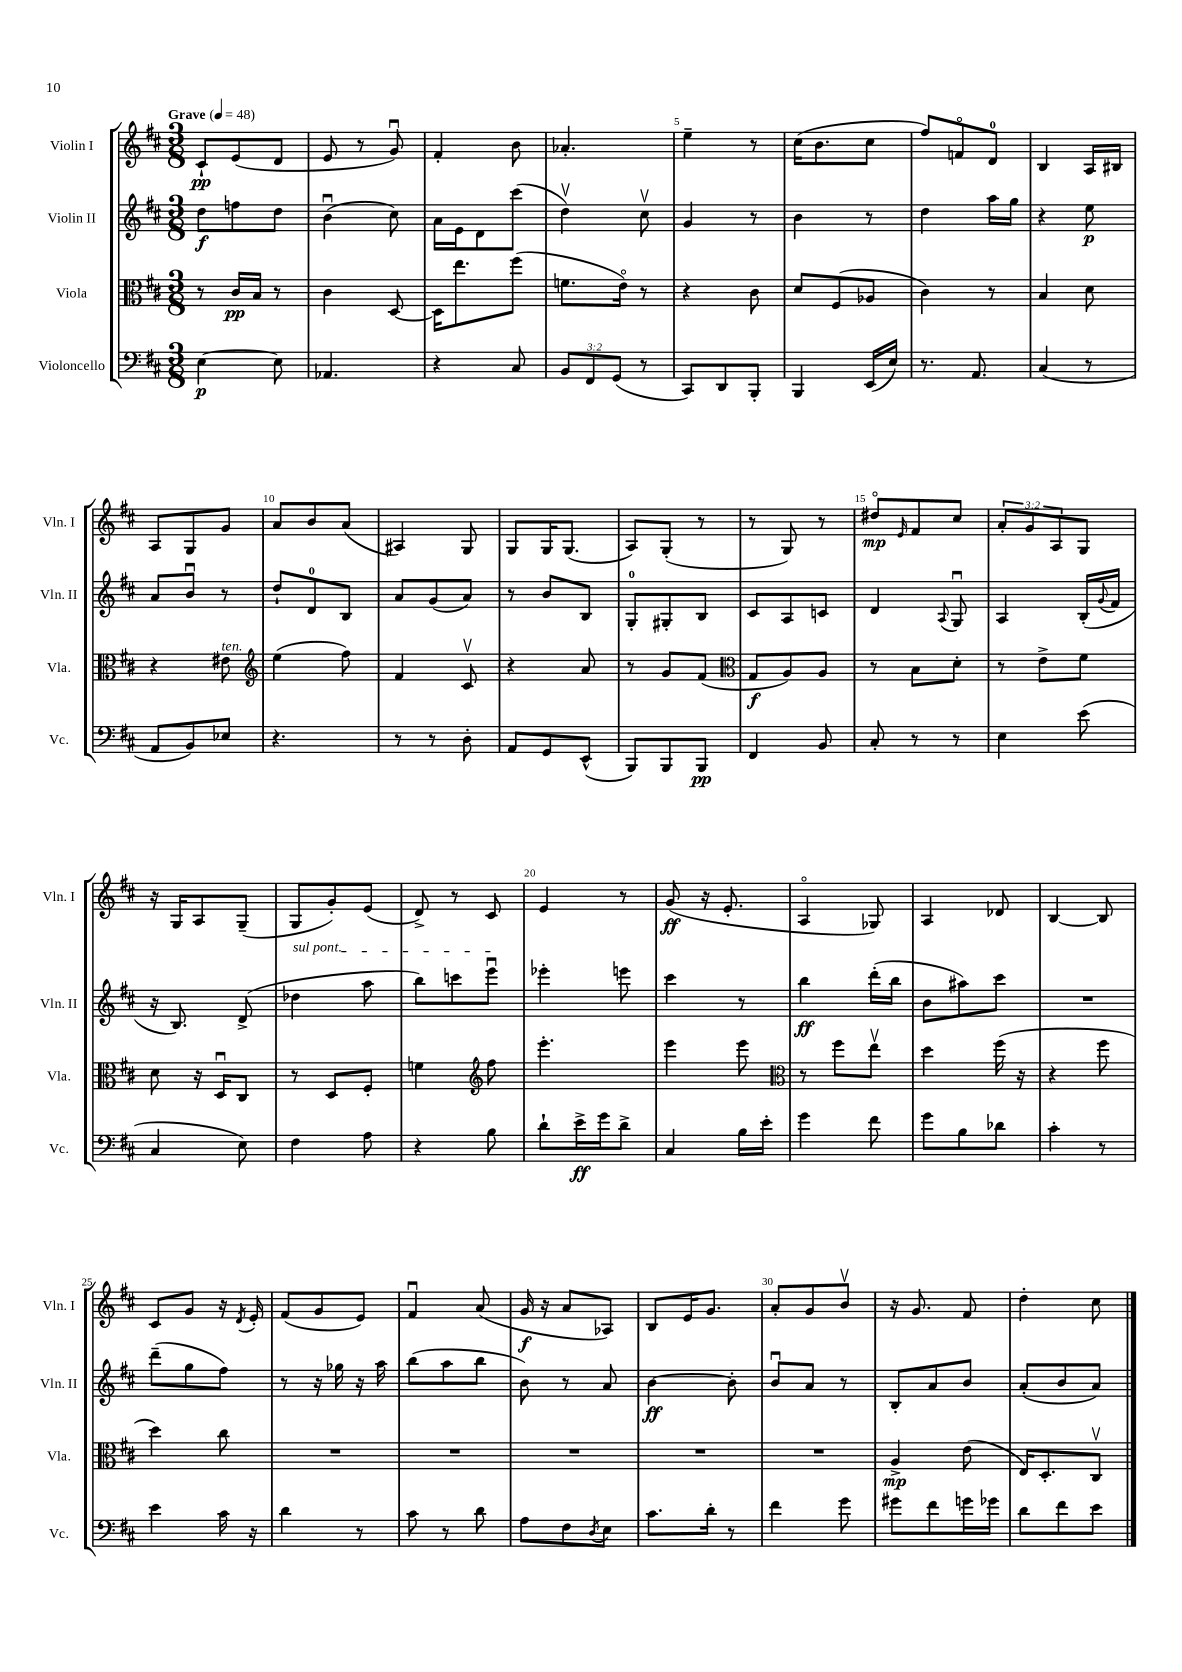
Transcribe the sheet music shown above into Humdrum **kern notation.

**kern	**kern	**kern	**kern
*staff4	*staff3	*staff2	*staff1
*clefF4	*clefC3	*clefG2	*clefG2
*k[f#c#]	*k[f#c#]	*k[f#c#]	*k[f#c#]
*M3/8	*M3/8	*M3/8	*M3/8
*MM48	*MM48	*MM48	*MM48
[4E	8r	8dd	8c#`
.	16c#	8ff	(8e
.	16B	.	.
8E]	8r	8dd	8d
=	=	=	=
4.AA-	4c#	(4bu	8e
.	.	.	8r
.	[8D	8cc#)	8gu)
=	=	=	=
4r	16D]	16a	4f#'
.	8.ee	16e	.
.	.	8d	.
8C#	(8ff#	(8ccc#	8b
=	=	=	=
12BB	8.f	4ddv)	4.a-'
12FF#	.	.	.
(12GG	.	.	.
.	16eo)	.	.
8r	8r	8cc#v	.
=	=	=	=
8CC#)	4r	4g	4ee~
8DD	.	.	.
8BBB'	8c#	8r	8r
=	=	=	=
4BBB	8d	4b	(16cc#
.	.	.	8.b
.	(8F#	.	.
(16EE	8A-	8r	8cc#
16E)	.	.	.
=	=	=	=
8.r	4c#)	4dd	8ff#)
.	.	.	8fo
8.AA	.	.	.
.	8r	16aa	8d
.	.	16gg	.
=	=	=	=
(4C#	4B	4r	4B
8r	8d	8ee	16A
.	.	.	16B#
=	=	=	=
8AA	4r	8a	8A
8BB)	.	8bu	8G
8E-	8e#	8r	8g
=	=	=	=
*	*clefG2	*	*
4.r	(4ee	8dd`	8a
.	.	8d	8b
.	8ff#)	8B	(8a
=	=	=	=
8r	4f#	8a	4A#)
8r	.	(8g	.
8D'	8c#v	8a)	8G
=	=	=	=
8AA	4r	8r	8G
8GG	.	8b	16G
.	.	.	(8.G
(8EE^^	8a	8B	.
=	=	=	=
8BBB)	8r	8G'	8A)
8BBB	8g	8G#'	(8G'
8BBB	(8f#	8B	8r
=	=	=	=
*	*clefC3	*	*
4FF#	8G	8c#	8r
.	8A)	8A	8G)
8BB	8A	8c	8r
=	=	=	=
8C#'	8r	4d	8dd#o
.	.	.	16qqe
8r	8B	.	8f#
.	.	8qqA	.
8r	8d'	8Gu	8cc#
=	=	=	=
4E	8r	4A	12a'
.	.	.	12g
.	8e^	.	.
.	.	.	12A
(8e	8f#	(16B'	8G
.	.	8qqg	.
.	.	16f#	.
=	=	=	=
4C#	8d	16r	16r
.	.	8.B)	16G
.	16r	.	8A
.	16Du	.	.
8E)	8C#	(8d^	(8G~
=	=	=	=
4F#	8r	4dd-	8G
.	8D	.	8g')
8A	8F#'	8aa	(8e
=	=	=	=
4r	4f	8bb)	8d^)
.	.	8ccc	8r
*	*clefG2	*	*
8B	8ff#	8eeeu	8c#
=	=	=	=
8d`	4.eee'	4eee-'	4e
16e^	.	.	.
16g	.	.	.
8d^	.	8eee	8r
=	=	=	=
4C#	4eee	4ccc#	(8g
.	.	.	16r
.	.	.	8.e'
16B	8eee	8r	.
16e'	.	.	.
=	=	=	=
*	*clefC3	*	*
4g	8r	4bb	4Ao
.	8ff#	.	.
8f#	8eev	(16ddd'	8G-)
.	.	16bb	.
=	=	=	=
8g	4dd	8b	4A
8B	.	8aa#)	.
8d-	(16ff#	8ccc#	8d-
.	16r	.	.
=	=	=	=
4c#'	4r	4.r	[4B
8r	8ff#	.	8B]
=	=	=	=
4e	4dd)	(8ddd~	8c#
.	.	8gg	8g
16c#	8cc#	8ff#)	16r
.	.	.	8qd
16r	.	.	16e'
=	=	=	=
4d	4.r	8r	(8f#
.	.	16r	8g
.	.	16gg-	.
8r	.	16r	8e)
.	.	16aa	.
=	=	=	=
8c#	4.r	(8bb	4f#u
8r	.	8aa	.
8d	.	8bb	(8a
=	=	=	=
8A	4.r	8b)	16g
.	.	.	16r
8F#	.	8r	8a
8qD	.	.	.
8E	.	8a	8A-)
=	=	=	=
8.c#	4.r	[4b	8B
.	.	.	16e
16d'	.	.	8.g
8r	.	8b']	.
=	=	=	=
4f#	4.r	8bu	8a'
.	.	8a	8g
8g	.	8r	8bv
=	=	=	=
8g#	4A^	8B'	16r
.	.	.	8.g
8f#	.	8a	.
16g	(8e	8b	8f#
16g-	.	.	.
=	=	=	=
8d	16E)	(8a'	4dd'
.	8.D'	.	.
8f#	.	8b	.
8e	8C#v	8a)	8cc#
==	==	==	==
*-	*-	*-	*-
